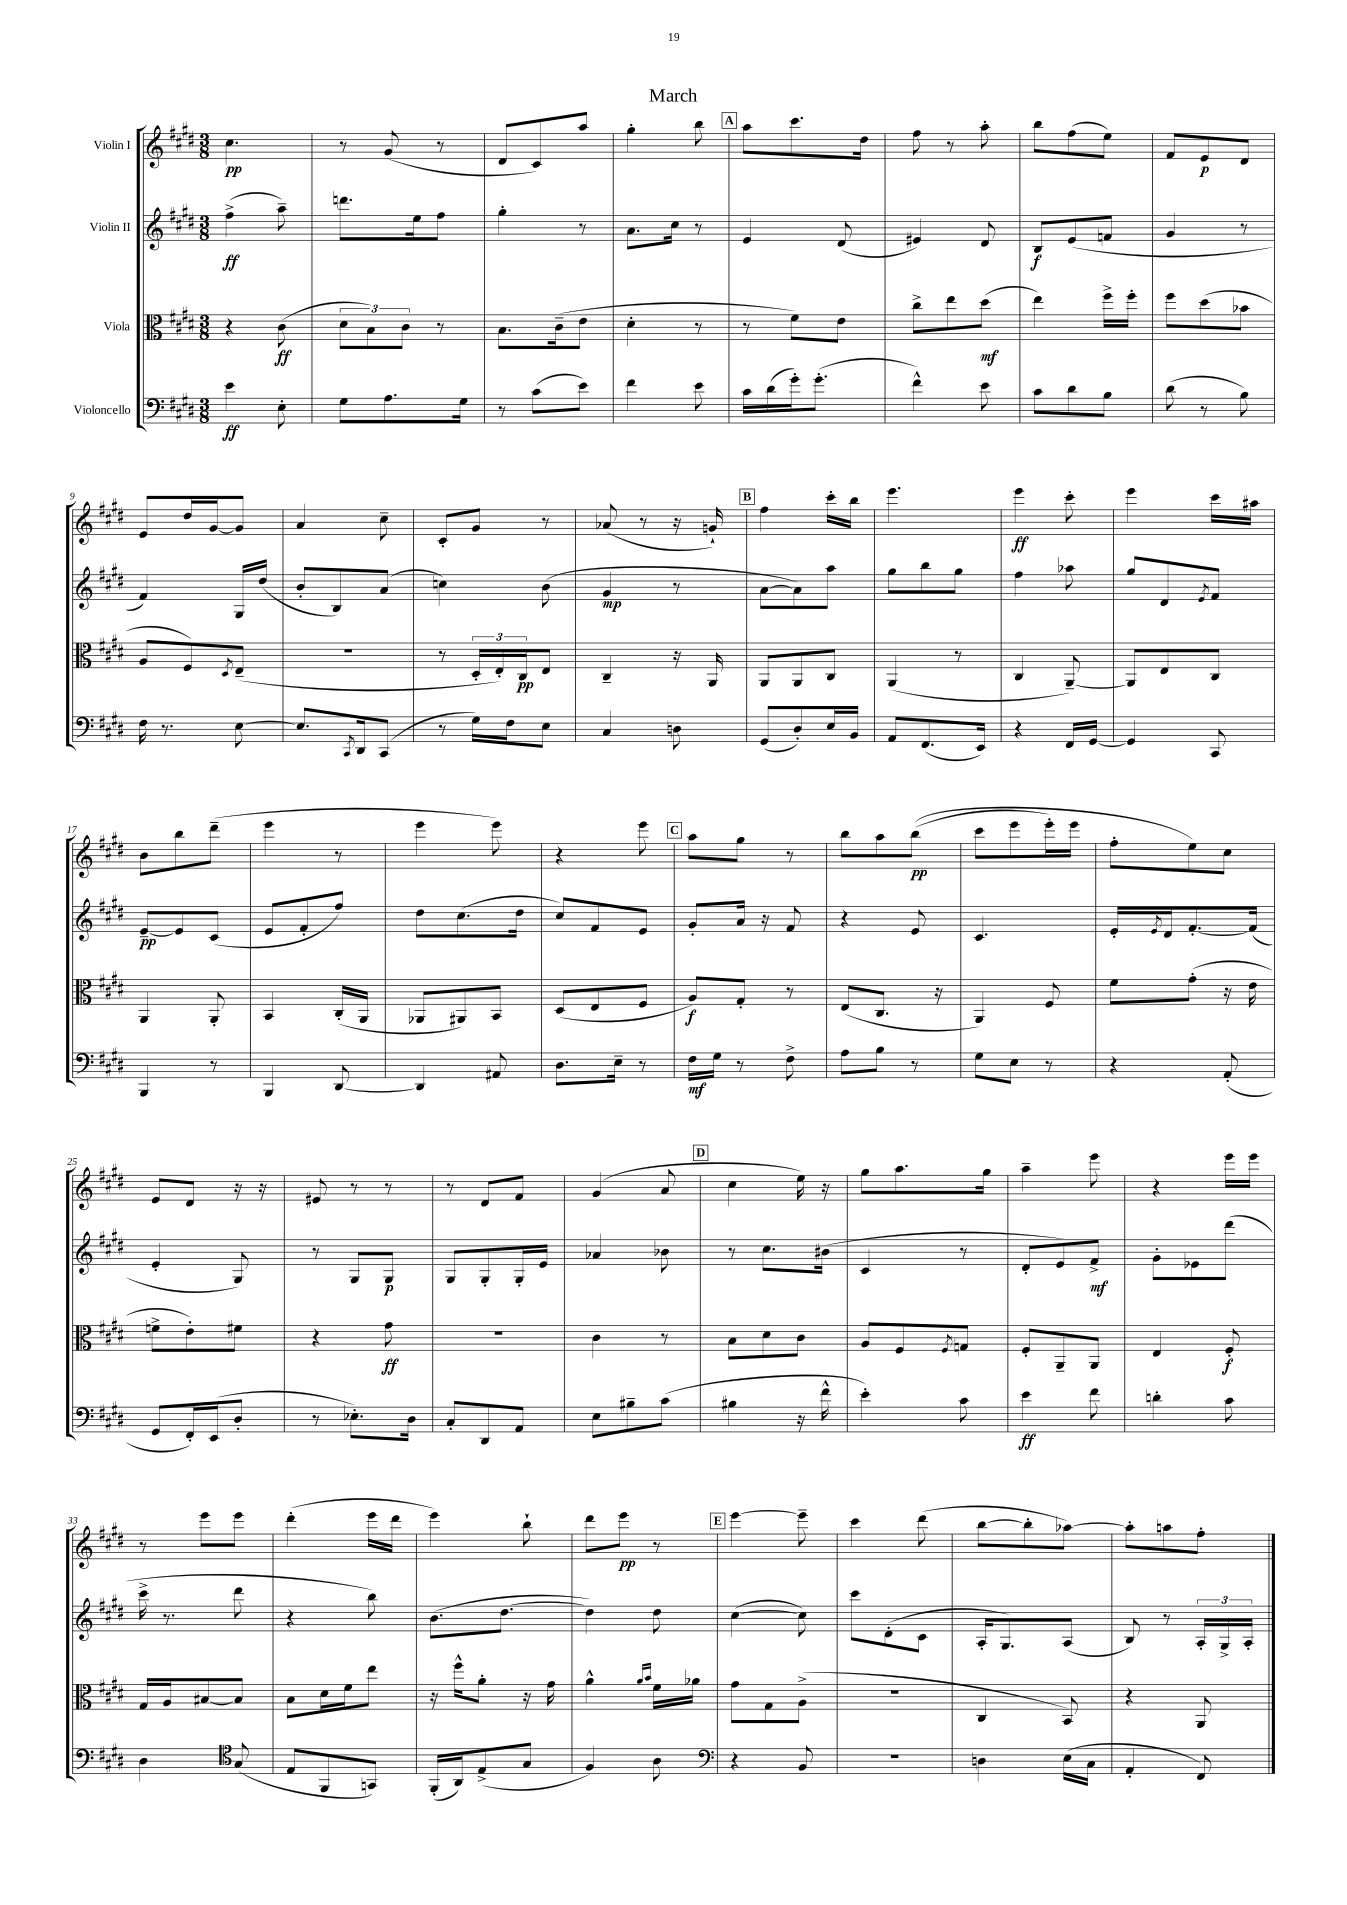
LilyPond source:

\header { title = "March" }
<<
\new StaffGroup <<
\new Staff = "s0" \with { instrumentName = "Violin I" } {
    \clef treble \key e \major \numericTimeSignature \time 3/8
    cis''4.\pp |
    r8 gis'8( r8 |
    dis'8 cis'8) a''8 |
    gis''4-. b''8 |
    \mark \markup { \box "A" } a''8 cis'''8. dis''16 |
    fis''8 r8 a''8-. |
    b''8 fis''8( e''8) |
    fis'8 e'8\p dis'8 |
    e'8 dis''16 gis'16~ gis'8 |
    a'4 cis''8-- |
    cis'8-. gis'8 r8 |
    aes'8( r8 r16 g'16-!) |
    \mark \markup { \box "B" } fis''4 cis'''16-. b''16 |
    e'''4. |
    e'''4\ff cis'''8-. |
    e'''4 cis'''16 ais''16 |
    b'8 b''8 dis'''8--( |
    e'''4 r8 |
    e'''4 e'''8) |
    r4 e'''8 |
    \mark \markup { \box "C" } a''8 gis''8 r8 |
    b''8 a''8 b''8\pp(\( |
    cis'''8 e'''8 e'''16-.) e'''16 |
    fis''8-. e''8\) cis''8 |
    e'8 dis'8 r16 r16 |
    eis'8 r8 r8 |
    r8 dis'8 fis'8 |
    gis'4( a'8 |
    \mark \markup { \box "D" } cis''4 e''16) r16 |
    gis''8 a''8. gis''16 |
    a''4-- e'''8 |
    r4 e'''16 e'''16 |
    r8 e'''8 e'''8 |
    dis'''4-.( e'''16 dis'''16 |
    e'''4) b''8-! |
    dis'''8 e'''8\pp r8 |
    \mark \markup { \box "E" } e'''4~ e'''8-- |
    cis'''4 dis'''8( |
    b''8~ b''8-. aes''8~) |
    aes''8-. a''8 fis''8-. \bar "|." |
}
\new Staff = "s1" \with { instrumentName = "Violin II" } {
    \clef treble \key e \major \numericTimeSignature \time 3/8
    fis''4->\ff( a''8--) |
    d'''8. e''16 fis''8 |
    gis''4-. r8 |
    a'8. cis''16 r8 |
    \mark \markup { \box "A" } e'4 dis'8( |
    eis'4) dis'8 |
    b8\f e'8( f'8 |
    gis'4 r8 |
    fis'4) gis16 dis''16( |
    b'8-. b8) a'8( |
    c''4) b'8( |
    gis'4\mp r8 |
    \mark \markup { \box "B" } a'8~ a'8) a''8 |
    gis''8 b''8 gis''8 |
    fis''4 aes''8 |
    gis''8 dis'8 \acciaccatura { e'8 } fis'8 |
    e'8~--\pp e'8 cis'8( |
    e'8 fis'8-. fis''8) |
    dis''8 cis''8.( dis''16 |
    cis''8) fis'8 e'8 |
    \mark \markup { \box "C" } gis'8-. a'16 r16 fis'8 |
    r4 e'8 |
    cis'4. |
    e'16-. \acciaccatura { e'8 } dis'16 fis'8.~-. fis'16( |
    e'4-. gis8) |
    r8 gis8 gis8\p |
    gis8 gis8-. gis16-. e'16 |
    aes'4 bes'8 |
    \mark \markup { \box "D" } r8 cis''8. bis'16( |
    cis'4 r8 |
    dis'8-. e'8) fis'8->\mf |
    gis'8-. ees'8 dis'''8( |
    cis'''16-> r8. dis'''8 |
    r4 b''8) |
    b'8.( dis''8.~ |
    dis''4) dis''8 |
    \mark \markup { \box "E" } cis''4~( cis''8) |
    cis'''8 dis'8-.( cis'8 |
    a16-. gis8.) a8( |
    b8) r8 \tuplet 3/2 { a16-. gis16-> a16-. } \bar "|." |
}
\new Staff = "s2" \with { instrumentName = "Viola" } {
    \clef alto \key e \major \numericTimeSignature \time 3/8
    r4 cis'8\ff( |
    \tuplet 3/2 { dis'8 b8) cis'8 } r8 |
    b8. cis'16--( e'8 |
    dis'4-. r8 |
    \mark \markup { \box "A" } r8 fis'8) e'8 |
    cis''8-> e''8 dis''8\mf( |
    e''4) fis''16-> fis''16-. |
    fis''8 dis''8( bes'8 |
    a8 fis8) \acciaccatura { dis8 } e8--( |
    R4. |
    r8 \tuplet 3/2 { dis16-. e16-.) cis16\pp } e8 |
    cis4-- r16 a,16 |
    \mark \markup { \box "B" } a,8 a,8 cis8 |
    a,4( r8 |
    cis4 a,8~--) |
    a,8 e8 cis8 |
    a,4 a,8-. |
    b,4 cis16-.( a,16 |
    aes,8 ais,8) b,8 |
    dis8( e8 fis8 |
    \mark \markup { \box "C" } a8\f) gis8-. r8 |
    e8( cis8. r16 |
    a,4) fis8 |
    fis'8 gis'8-.( r16 e'16 |
    f'8-> e'8-.) fis'8 |
    r4 gis'8\ff |
    R4. |
    cis'4 r8 |
    \mark \markup { \box "D" } b8 dis'8 cis'8 |
    a8 fis8 \acciaccatura { fis8 } g8 |
    fis8-. a,8-- a,8 |
    e4 fis8-.\f |
    gis16 a16 bis8~ bis8 |
    b8 dis'16 fis'16 e''8 |
    r16 fis''16-^ a'8-. r16 gis'16 |
    a'4-^ \grace { a'16 b'16 } fis'16 aes'16 |
    \mark \markup { \box "E" } gis'8 gis8 a8->( |
    R4. |
    cis4 b,8) |
    r4 a,8 \bar "|." |
}
\new Staff = "s3" \with { instrumentName = "Violoncello" } {
    \clef bass \key e \major \numericTimeSignature \time 3/8
    e'4\ff e8-. |
    gis8 a8. gis16 |
    r8 cis'8( e'8) |
    fis'4 e'8 |
    \mark \markup { \box "A" } cis'16 dis'16( gis'16-.) gis'8.-.( |
    fis'4-^) e'8 |
    cis'8 dis'8 b8 |
    dis'8( r8 b8) |
    fis16 r8. e8~ |
    e8. \acciaccatura { cis,8 } dis,16 cis,8( |
    r8 gis16) fis16 e8 |
    cis4 d8 |
    \mark \markup { \box "B" } gis,8( dis8-.) e16 b,16 |
    a,8 fis,8.( e,16) |
    r4 fis,16 gis,16~ |
    gis,4 cis,8 |
    b,,4 r8 |
    b,,4 dis,8~ |
    dis,4 ais,8 |
    dis8. e16-- r8 |
    \mark \markup { \box "C" } fis16\mf gis16 r8 fis8-> |
    a8 b8 r8 |
    gis8 e8 r8 |
    r4 a,8-.( |
    gis,8 fis,16-.) e,16( dis8-. |
    r8 ees8.-.) dis16 |
    cis8-. dis,8 a,8 |
    e8 bis8-- cis'8( |
    \mark \markup { \box "D" } bis4 r16 fis'16-^ |
    e'4-.) cis'8 |
    e'4\ff fis'8 |
    d'4-. cis'8 |
    dis4 \clef tenor gis8( |
    e8 fis,8 g,8) |
    fis,16-.( a,16) e8->( gis8 |
    fis4) a8 |
    \mark \markup { \box "E" } \clef bass r4 b,8 |
    R4. |
    d4 e16( cis16 |
    a,4-. fis,8) \bar "|." |
}
>>
>>
